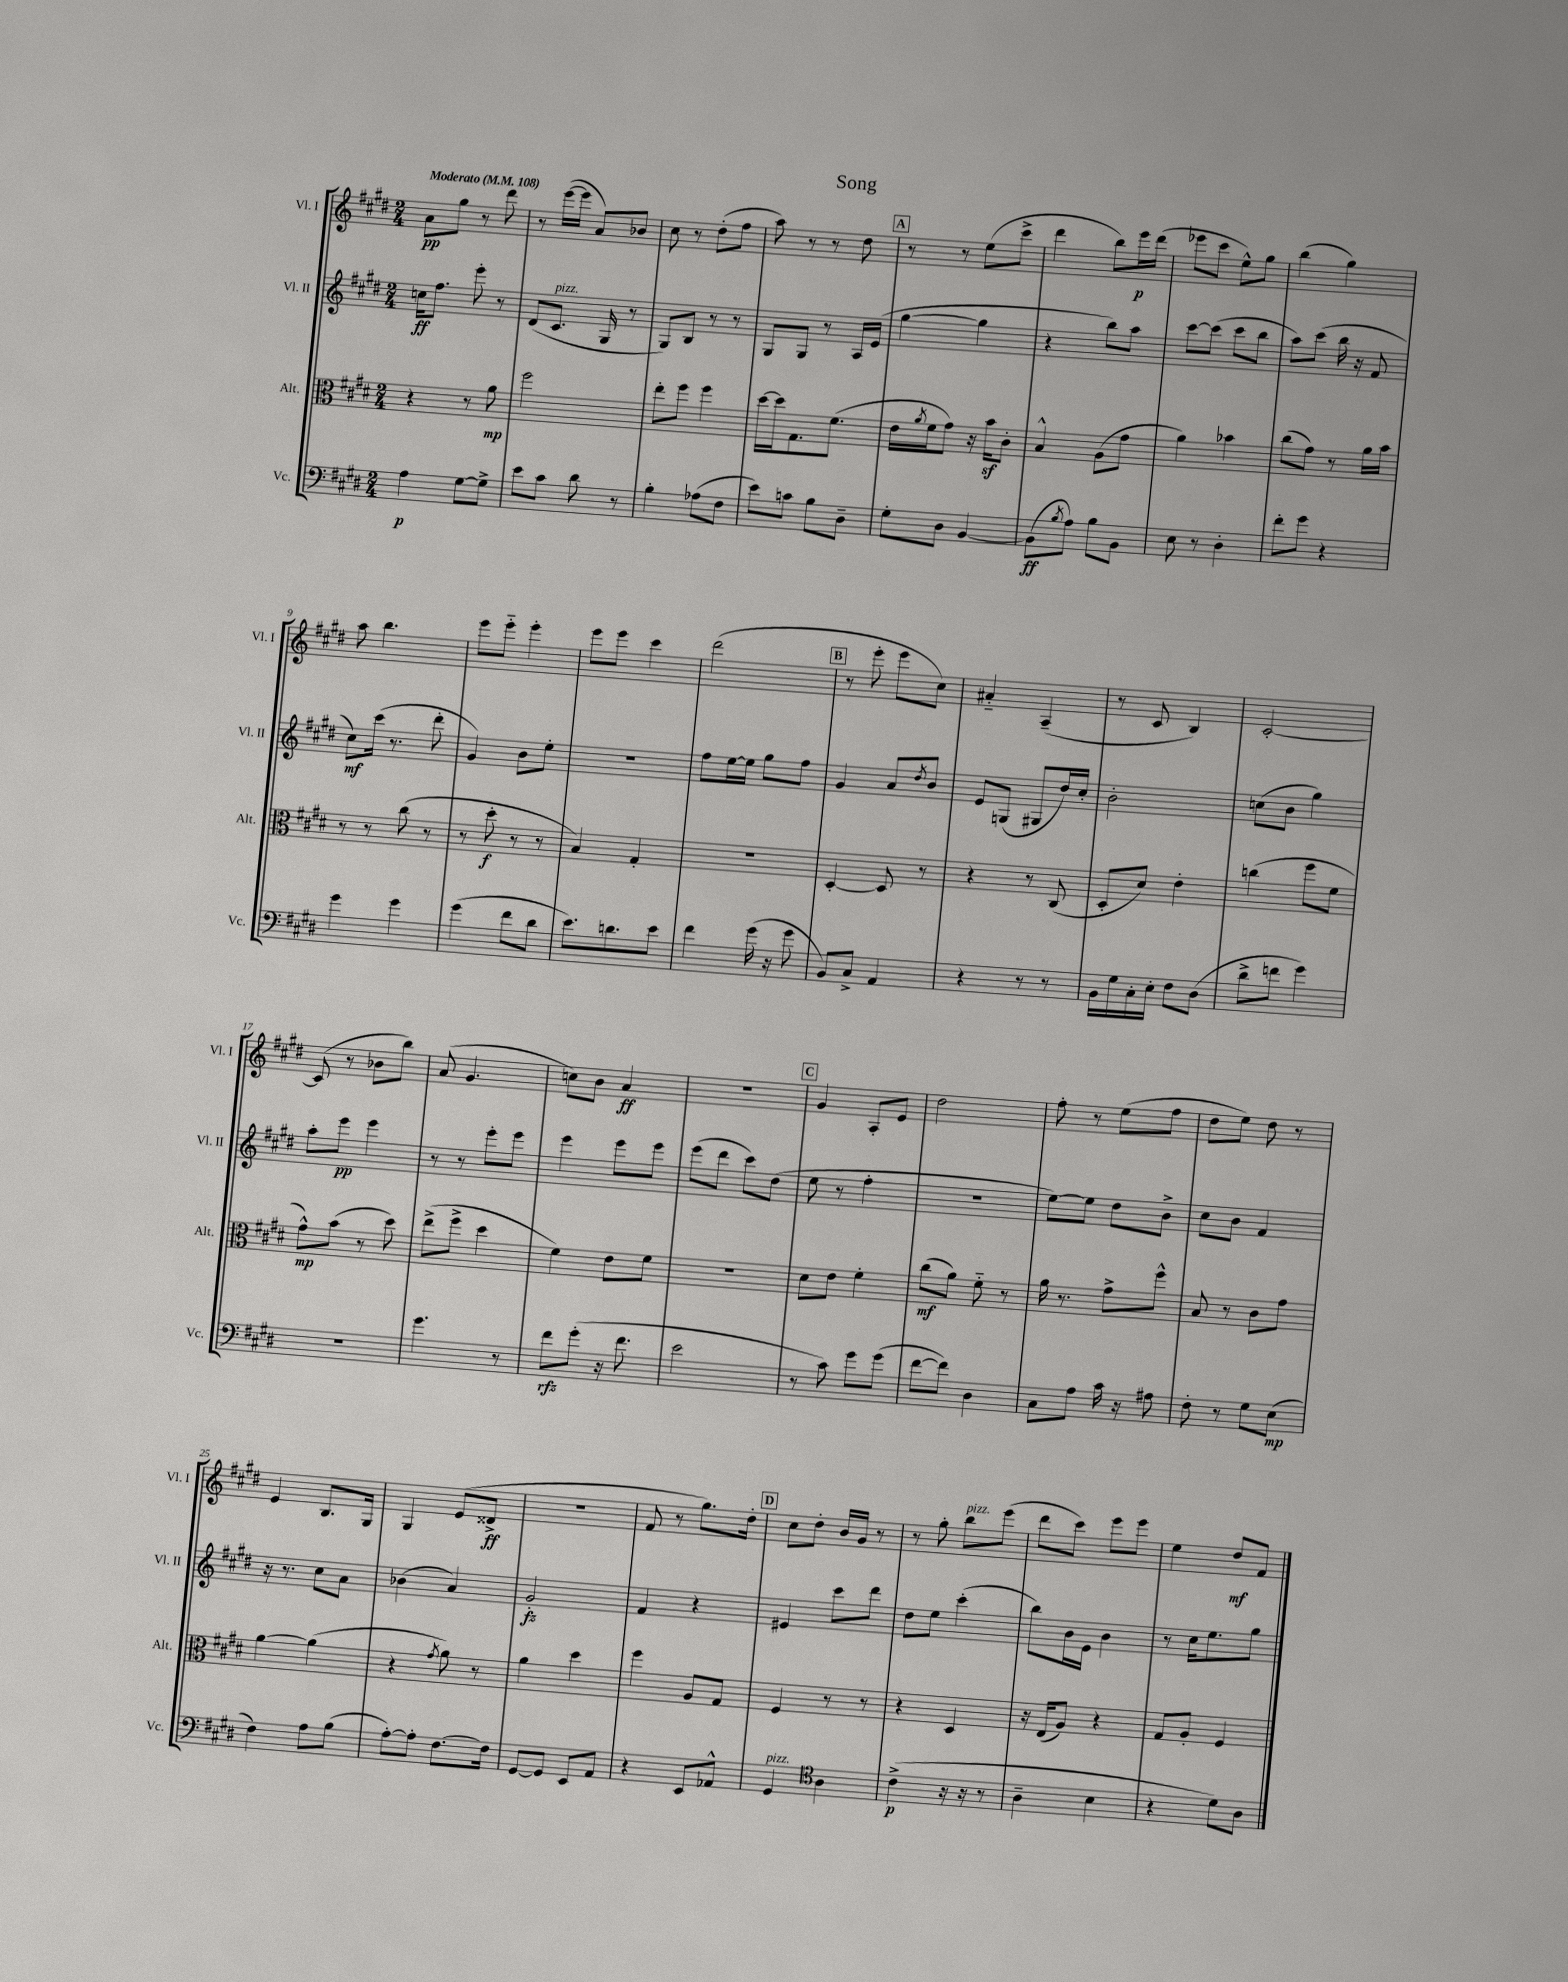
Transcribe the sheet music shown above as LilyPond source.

\header { title = "Song" }
<<
\new StaffGroup <<
\new Staff = "s0" \with { instrumentName = "Vl. I" shortInstrumentName = "Vl. I" } {
    \clef treble \key e \major \numericTimeSignature \time 2/4 \tempo "Moderato" 4 = 108
    a'8\pp gis''8 r8 dis'''8 |
    r8 e'''16~( e'''16 a'8) bes'8 |
    cis''8 r8 dis''8-.( fis''8 |
    a''8) r8 r8 dis''8 |
    \mark \markup { \box "A" } r8 r8 e''8( cis'''8-> |
    dis'''4 b''8) e'''16\p dis'''16( |
    ees'''8 cis'''8 e''8-^) gis''8 |
    b''4( gis''4) |
    a''8 b''4. |
    e'''8 e'''8-_ e'''4-. |
    e'''8 e'''8 cis'''4 |
    dis'''2( |
    \mark \markup { \box "B" } r8 e'''8-. e'''8 cis''8) |
    ais'4-_ a4--( |
    r8 cis'8 b4) |
    cis'2~-. |
    cis'8( r8 bes'8 b''8) |
    a'8( gis'4. |
    c''8) b'8 a'4\ff |
    r2 |
    \mark \markup { \box "C" } gis'4 a8-. e'8 |
    dis''2 |
    fis''8-. r8 e''8( fis''8 |
    dis''8 e''8) dis''8 r8 |
    e'4 b8. gis16 |
    gis4 e'8( disis'8->\ff |
    r2 |
    fis'8 r8 gis''8.) dis''16-. |
    \mark \markup { \box "D" } cis''8 dis''8-. b'16 gis'16 r8 |
    r8 gis''8-. b''8^\markup { \italic "pizz." } e'''8( |
    dis'''8 cis'''8) e'''8 e'''8 |
    e''4 dis''8\mf fis'8 \bar "|." |
}
\new Staff = "s1" \with { instrumentName = "Vl. II" shortInstrumentName = "Vl. II" } {
    \clef treble \key e \major \numericTimeSignature \time 2/4
    c''16\ff fis''8. e'''8-. r8 |
    dis'8( cis'8.^\markup { \italic "pizz." } gis16 r8 |
    gis8) b8 r8 r8 |
    gis8 gis8 r8 a16 e'16( |
    \mark \markup { \box "A" } gis''4~ gis''4 |
    r4 b''8) a''8 |
    cis'''8~ cis'''8( cis'''8 b''8 |
    a''8) cis'''8( b''16 r16 fis'8 |
    cis''8\mf) cis'''16( r8. dis'''8-. |
    gis'4) b'8 e''8-. |
    r2 |
    fis''8 e''16~ e''16 gis''8 fis''8 |
    \mark \markup { \box "B" } gis'4 a'8 \acciaccatura { dis''8 } b'8 |
    e'8 g8( gis8 dis''16) cis''16-. |
    b'2-. |
    c''8( b'8 gis''4) |
    a''8-. e'''8\pp e'''4 |
    r8 r8 e'''8-. e'''8 |
    e'''4 e'''8 e'''8 |
    e'''8( dis'''8 cis'''8) dis''8( |
    \mark \markup { \box "C" } e''8 r8 fis''4-. |
    R2 |
    e''8~) e''8 dis''8 b'8-> |
    cis''8 b'8 fis'4 |
    r16 r8. cis''8 a'8 |
    bes'4( a'4) |
    gis'2-.\fz |
    fis'4 r4 |
    \mark \markup { \box "D" } eis'4 cis'''8 dis'''8 |
    dis''8 e''8 cis'''4-.( |
    b''8) b'16 e'16 b'4 |
    r8 cis''16 e''8. gis''8 \bar "|." |
}
\new Staff = "s2" \with { instrumentName = "Alt." shortInstrumentName = "Alt." } {
    \clef alto \key e \major \numericTimeSignature \time 2/4
    r4 r8 a'8\mp |
    fis''2 |
    e''8-. fis''8 fis''4 |
    dis''16~ dis''16 gis8. fis'8.( |
    \mark \markup { \box "A" } e'16 \acciaccatura { a'8 } fis'16 gis'8) r16 b'16\sf cis'8-. |
    b4-^ a8( gis'8 |
    a'4) bes'4 |
    cis''8( gis'8) r8 a'16 b'16 |
    r8 r8 cis''8( r8 |
    r8 dis''8-.\f r8 r8 |
    b4) gis4-. |
    r2 |
    \mark \markup { \box "B" } dis4~-. dis8 r8 |
    r4 r8 cis8( |
    dis8-. dis'8) e'4-. |
    c''4( fis''8 fis'8 |
    gis'8-^\mp) b'8( r8 dis''8) |
    e''8->( fis''8-> dis''4 |
    fis'4) e'8 fis'8 |
    R2 |
    \mark \markup { \box "C" } dis'8 e'8 fis'4-. |
    cis''8\mf( a'8) fis'8-_ r8 |
    a'16 r8. gis'8-> fis''8-^ |
    b8 r8 cis'8 gis'8 |
    a'4~ a'4( |
    r4 \acciaccatura { gis'8 } a'8) r8 |
    a'4 dis''4 |
    fis''4 a8 gis8 |
    \mark \markup { \box "D" } fis4 r8 r8 |
    r4 dis4 |
    r16 e16( a8) r4 |
    gis8 a8-. fis4 \bar "|." |
}
\new Staff = "s3" \with { instrumentName = "Vc." shortInstrumentName = "Vc." } {
    \clef bass \key e \major \numericTimeSignature \time 2/4
    a4\p gis8~ gis8-> |
    e'8 cis'8 dis'8 r8 |
    b4-. aes8( fis8 |
    e'8) c'8 b8 dis8-- |
    \mark \markup { \box "A" } gis8-. dis8 b,4~ |
    b,8\ff( \acciaccatura { b8 } a8) b8 b,8 |
    e8 r8 dis4-. |
    fis'8-. gis'8 r4 |
    gis'4 gis'4 |
    gis'4( fis'8 dis'8 |
    e'8.) d'8. e'8 |
    fis'4 gis'16( r16 gis'8 |
    \mark \markup { \box "B" } b,8) cis8-> a,4 |
    r4 r8 r8 |
    b,16 gis16 cis16-. e16-. fis8 dis8( |
    dis'8-> f'8 gis'4) |
    R2 |
    gis'4. r8 |
    fis'8\rfz gis'8-.( r16 fis'8. |
    e'2 |
    \mark \markup { \box "C" } r8 cis'8) gis'8 gis'8( |
    fis'8~ fis'8) dis4 |
    cis8 a8 cis'16 r16 ais8 |
    fis8-. r8 gis8 e8\mp( |
    fis4) a8 b8( |
    a8~-.) a8-. fis8.~ fis16 |
    gis,8~ gis,8 e,8 a,8 |
    r4 e,8 aes,8-^ |
    \mark \markup { \box "D" } gis,4^\markup { \italic "pizz." } \clef tenor a4 |
    cis'4->\p( r16 r16 r8 |
    a4-- b4 |
    r4 dis'8) a8 \bar "|." |
}
>>
>>
